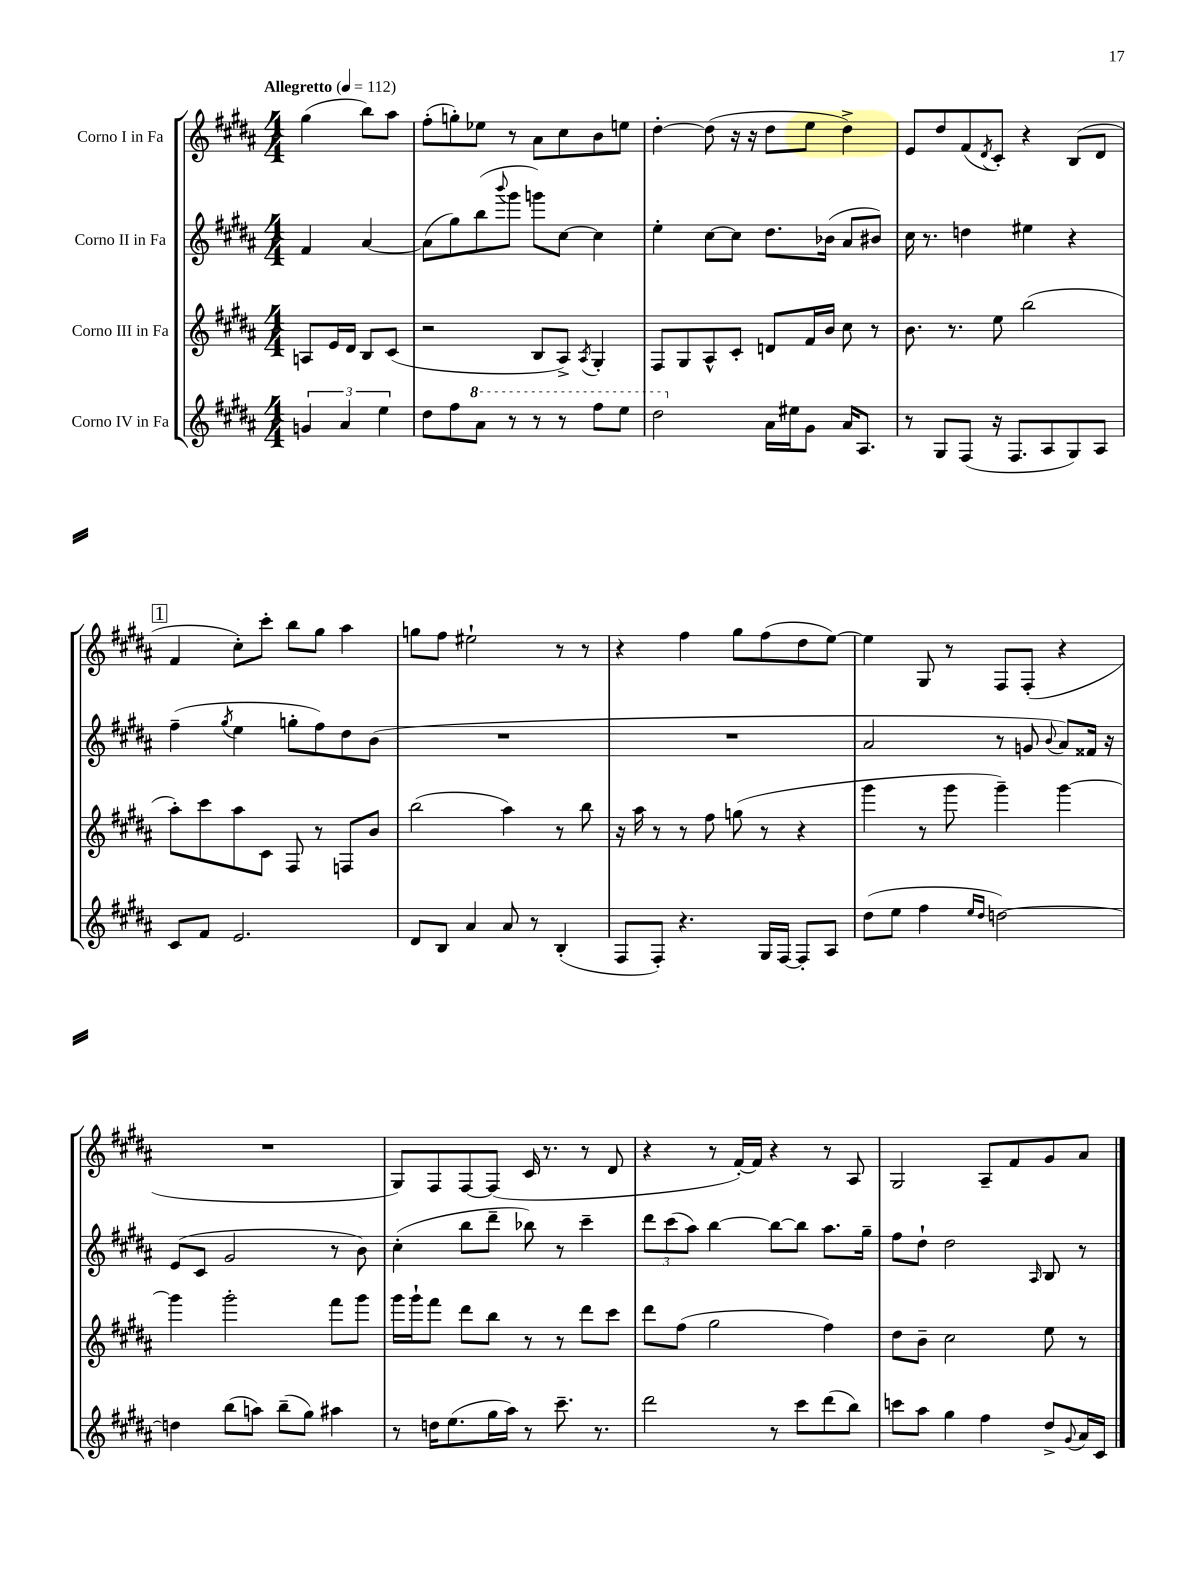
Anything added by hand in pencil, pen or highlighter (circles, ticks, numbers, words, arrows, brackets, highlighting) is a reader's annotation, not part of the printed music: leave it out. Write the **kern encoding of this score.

**kern	**kern	**kern	**kern
*staff4	*staff3	*staff2	*staff1
*clefG2	*clefG2	*clefG2	*clefG2
*k[f#c#g#d#a#]	*k[f#c#g#d#a#]	*k[f#c#g#d#a#]	*k[f#c#g#d#a#]
*M4/4	*M4/4	*M4/4	*M4/4
*MM112	*MM112	*MM112	*MM112
6g	8A	4f#	(4gg#
.	16e	.	.
6a#	.	.	.
.	16d#	.	.
.	8B	[4a#	8bb)
6ee	.	.	.
.	(8c#	.	8aa#
=	=	=	=
8dd#	2r	(8a#]	(8ff#'
8ff#	.	8gg#)	8gg')
8aa#	.	(8bb	8ee-
.	.	8qqbbb	.
8r	.	8ggg#	8r
8r	8B	8ggg)	8a#
8r	8A#^)	[8cc#	8cc#
.	8qA#	.	.
8fff#	4G#'	4cc#]	8b
8eee	.	.	8ee
=	=	=	=
2ddd#	8F#	4ee'	[4dd#'
.	8G#	.	.
.	8A#^^	[8cc#	(8dd#]
.	8c#'	8cc#]	16r
.	.	.	16r
16a#	8d	8.dd#	8dd#
16ee#	.	.	.
8g#	16f#	.	8ee
.	16b	(16b-	.
16a#	8cc#	8a#	4dd#^)
8.A#	.	.	.
.	8r	8b#)	.
=	=	=	=
8r	8.b	16cc#	8e
.	.	8.r	.
8G#	.	.	8dd#
.	8.r	.	.
(8F#	.	4dd	(8f#
.	.	.	8qd#
16r	8ee	.	8c#')
8.F#	.	.	.
.	(2bb	4ee#	4r
8A#	.	.	.
8G#)	.	4r	(8B
8A#	.	.	8d#
=	=	=	=
8c#	8aa#')	(4ff#~	4f#
8f#	8ccc#	.	.
.	.	8qgg#	.
2.e	8aa#	4ee	8cc#')
.	8c#	.	8ccc#'
.	8F#	8gg'	8bb
.	8r	8ff#)	8gg#
.	8F	8dd#	4aa#
.	8b	(8b	.
=	=	=	=
8d#	(2bb	1r	8gg
8B	.	.	8ff#
4a#	.	.	2ee#`
8a#	4aa#)	.	.
8r	.	.	.
(4B'	8r	.	8r
.	8bb	.	8r
=	=	=	=
8F#	16r	1r	4r
.	16aa#	.	.
8F#')	8r	.	.
4.r	8r	.	4ff#
.	8ff#	.	.
.	(8gg	.	8gg#
16G#	8r	.	(8ff#
[16F#	.	.	.
8F#']	4r	.	8dd#
8A#	.	.	[8ee)
=	=	=	=
(8dd#	4ggg#	2a#	4ee]
8ee	.	.	.
4ff#	8r	.	8G#
.	8ggg#	.	8r
16qqee	.	.	.
16qqdd#	.	.	.
[2dd)	4ggg#~)	8r	8F#
.	.	8g	(8F#'
.	.	8qqb	.
.	[4ggg#	8a#)	4r
.	.	16f##	.
.	.	16r	.
=	=	=	=
4dd]	4ggg#]	(8e	1r
.	.	8c#	.
(8bb	2ggg#'	2g#	.
8aa)	.	.	.
(8bb~	.	.	.
8gg#)	.	.	.
4aa#	8fff#	8r	.
.	8ggg#	8b)	.
=	=	=	=
8r	16ggg#	(4cc#'	8G#)
.	16ggg#`	.	.
16dd	8fff#	.	8F#
(8.ee	.	.	.
.	8ddd#	8bb	[8F#
16gg#	8bb	8ddd#~	(8F#]
16aa#)	.	.	.
8r	8r	8bb-)	16c#
.	.	.	8.r
8.ccc#~	8r	8r	.
.	8ddd#	4ccc#~	8r
8.r	.	.	.
.	8ccc#	.	8d#
=	=	=	=
2ddd#	8ddd#	12ddd#	4r
.	.	(12ccc#	.
.	(8ff#	.	.
.	.	12aa#)	.
.	2gg#	[4bb	8r
.	.	.	[16f#')
.	.	.	16f#]
8r	.	8bb_	4r
8ccc#	.	8bb]	.
(8ddd#	4ff#)	8.aa#	8r
8bb)	.	.	8A#
.	.	16gg#~	.
=	=	=	=
8ccc	8dd#	8ff#	2G#
8aa#	8b~	8dd#`	.
4gg#	2cc#	2dd#	.
4ff#	.	.	8A#~
.	.	.	8f#
.	.	16qqA#	.
8dd#^	8ee	8B	8g#
8qqg#	.	.	.
16a#	8r	8r	8a#
16c#	.	.	.
==	==	==	==
*-	*-	*-	*-
